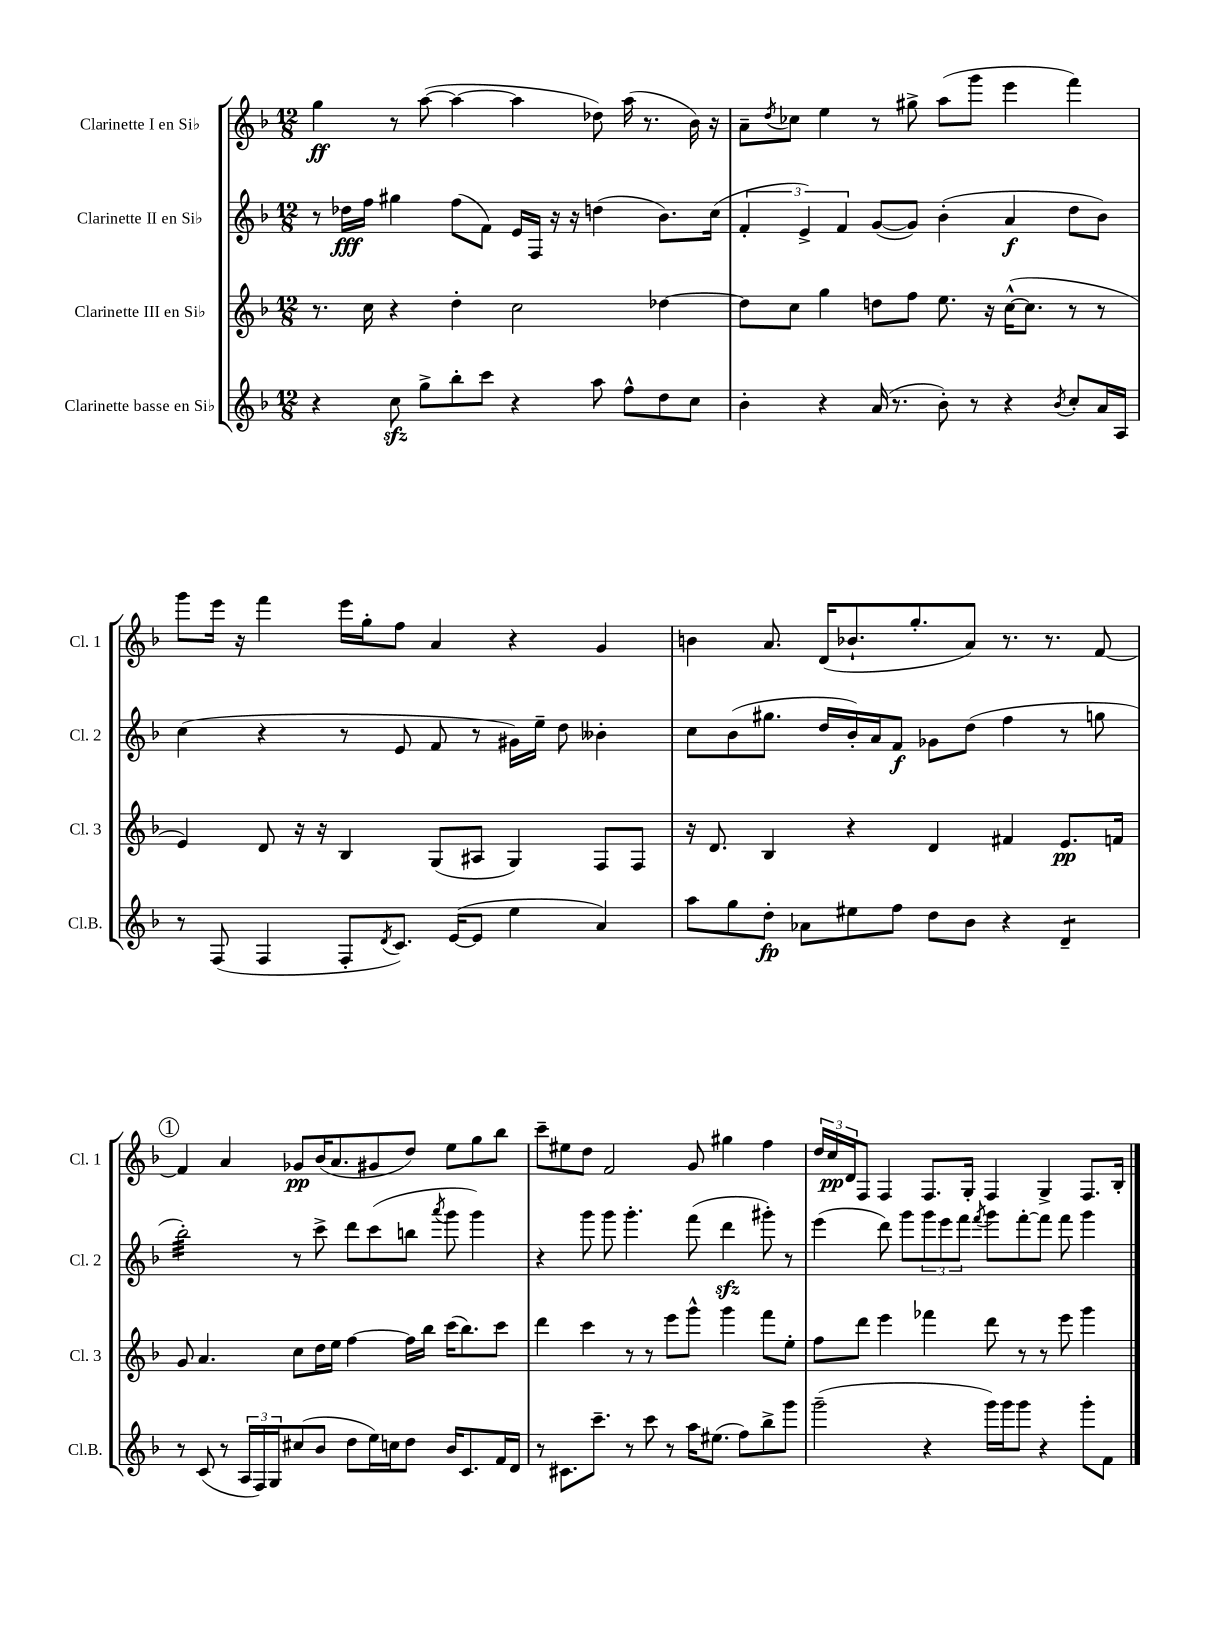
<<
\new StaffGroup <<
\new Staff = "s0" \with { instrumentName = "Clarinette I en Sib" shortInstrumentName = "Cl. 1" } {
    \clef treble \key f \major \numericTimeSignature \time 12/8
    g''4\ff r8 a''8~( a''4~ a''4 des''8) a''16( r8. bes'16) r16 |
    a'8-- \acciaccatura { d''8 } ces''8 e''4 r8 gis''8-> a''8( g'''8 e'''4 f'''4) |
    g'''8 e'''16 r16 f'''4 e'''16 g''16-. f''8 a'4 r4 g'4 |
    b'4 a'8. d'16( bes'8.-! g''8.-. a'8) r8. r8. f'8~ |
    \mark \markup { \circle "1" } f'4 a'4 ges'8\pp bes'16( a'8. gis'8 d''8) e''8 g''8 bes''8 |
    c'''8-- eis''8 d''8 f'2 g'8 gis''4 f''4 |
    \tuplet 3/2 { d''16 c''16\pp d'16 } f8 f4 f8. g16-. f4 g4-> f8. bes16-. \bar "|." |
}
\new Staff = "s1" \with { instrumentName = "Clarinette II en Sib" shortInstrumentName = "Cl. 2" } {
    \clef treble \key f \major \numericTimeSignature \time 12/8
    r8 des''16\fff f''16 gis''4 f''8( f'8) e'16 f16 r16 r16 d''4( bes'8.) c''16( |
    \tuplet 3/2 { f'4-. e'4->) f'4 } g'8~( g'8) bes'4-.( a'4\f d''8 bes'8) |
    c''4( r4 r8 e'8 f'8 r8 gis'16) e''16-- d''8 beses'4-. |
    c''8 bes'8( gis''8. d''16 bes'16-.) a'16 f'8\f ges'8 d''8( f''4 r8 g''8 |
    \mark \markup { \circle "1" } bes''2:32-.) r8 c'''8-> d'''8 c'''8( b''8 \acciaccatura { a'''8 } g'''8 g'''4) |
    r4 g'''8 g'''8 g'''4.-. f'''8( d'''4\sfz gis'''8-.) r8 |
    e'''4( d'''8) g'''8 \tuplet 3/2 { g'''8 e'''8 f'''8 } \acciaccatura { f'''8 } g'''8 f'''8~-. f'''8 f'''8 g'''4 \bar "|." |
}
\new Staff = "s2" \with { instrumentName = "Clarinette III en Sib" shortInstrumentName = "Cl. 3" } {
    \clef treble \key f \major \numericTimeSignature \time 12/8
    r8. c''16 r4 d''4-. c''2 des''4~ |
    des''8 c''8 g''4 d''8 f''8 e''8. r16 c''16~-^( c''8. r8 r8 |
    e'4) d'8 r16 r16 bes4 g8( ais8 g4) f8 f8 |
    r16 d'8. bes4 r4 d'4 fis'4 e'8.\pp f'16 |
    \mark \markup { \circle "1" } g'8 a'4. c''8 d''16 e''16 f''4~ f''16 bes''16 c'''16( bes''8.) c'''8 |
    d'''4 c'''4 r8 r8 e'''8 g'''8-^ g'''4 f'''8 e''8-. |
    f''8 d'''8 e'''4 fes'''4 d'''8 r8 r8 e'''8 g'''4 \bar "|." |
}
\new Staff = "s3" \with { instrumentName = "Clarinette basse en Sib" shortInstrumentName = "Cl.B." } {
    \clef treble \key f \major \numericTimeSignature \time 12/8
    r4 c''8\sfz g''8-> bes''8-. c'''8 r4 a''8 f''8-^ d''8 c''8 |
    bes'4-. r4 a'16( r8. bes'8-.) r8 r4 \acciaccatura { bes'8 } c''8-. a'16 a16 |
    r8 f8( f4 f8-. \acciaccatura { d'8 } c'8.) e'16~( e'8 e''4 a'4) |
    a''8 g''8 d''8-.\fp aes'8 eis''8 f''8 d''8 bes'8 r4 d'4:8-- |
    \mark \markup { \circle "1" } r8 c'8( r8 \tuplet 3/2 { a16 f16) g16 } cis''8( bes'8 d''8 e''16) c''16 d''8 bes'16 c'8. f'16 d'16 |
    r8 cis'8. c'''8.-- r8 c'''8 r8 a''16 eis''8.( f''8) bes''8-> g'''8 |
    g'''2--( r4 g'''16) g'''16 g'''8 r4 g'''8-. f'8 \bar "|." |
}
>>
>>
\layout { \context { \Score \remove "Bar_number_engraver" } }
